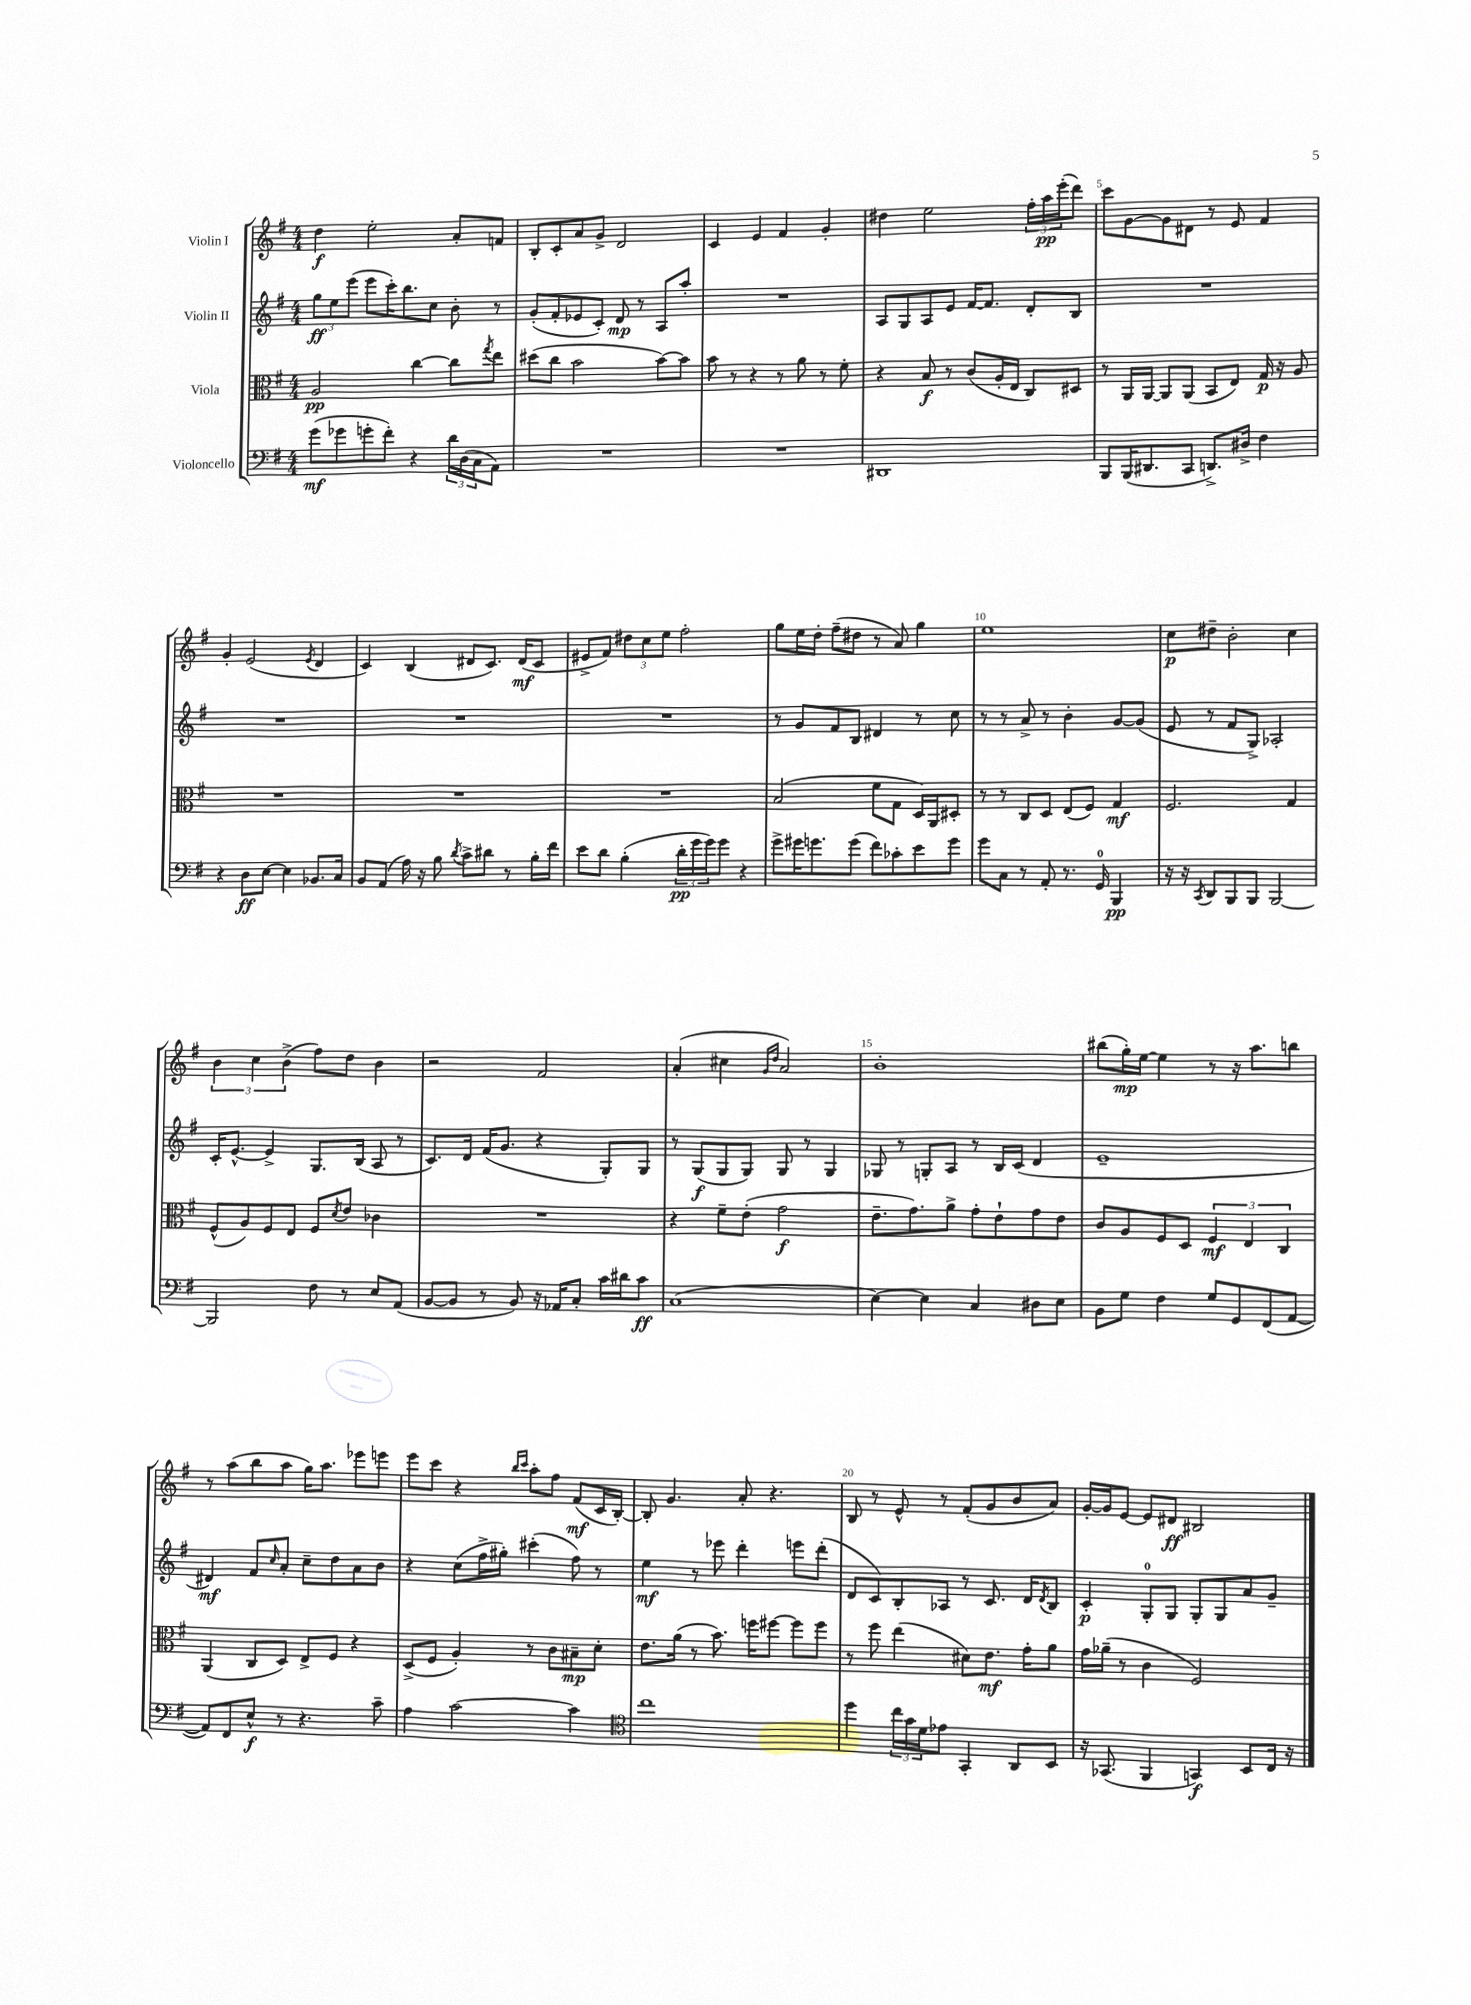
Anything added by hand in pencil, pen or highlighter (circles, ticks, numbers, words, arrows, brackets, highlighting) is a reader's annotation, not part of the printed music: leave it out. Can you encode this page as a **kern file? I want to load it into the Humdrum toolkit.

**kern	**dynam	**kern	**dynam	**kern	**dynam	**kern	**dynam
*part4	*part4	*part3	*part3	*part2	*part2	*part1	*part1
*staff4	*staff4	*staff3	*staff3	*staff2	*staff2	*staff1	*staff1
*I"Violoncello	*	*I"Viola	*	*I"Violin II	*	*I"Violin I	*
*clefF4	*	*clefC3	*	*clefG2	*	*clefG2	*
*k[f#]	*	*k[f#]	*	*k[f#]	*	*k[f#]	*
*M4/4	*	*M4/4	*	*M4/4	*	*M4/4	*
=1	=1	=1	=1	=1	=1	=1	=1
(8g\L	mf	2A/	pp	12gg\L	ff	4dd\	f
.	.	.	.	12ee\	.	.	.
8g-X\	.	.	.	.	.	.	.
.	.	.	.	(12eee\J	.	.	.
8gn'\	.	.	.	8eee\L	.	2ee'\	.
8f#'\J)	.	.	.	16ccc'\K)	.	.	.
.	.	.	.	8.bb\	.	.	.
4r	.	[4cc\	.	.	.	.	.
.	.	.	.	8cc\J	.	.	.
24d\LL	.	8cc\L]	.	8b'\	.	8a'/L	.
(24D\	.	.	.	.	.	.	.
24C\J	.	.	.	.	.	.	.
.	.	8qgg/	.	.	.	.	.
8AA\J)	.	8ee\J	.	8r	.	8fn/J	.
=2	=2	=2	=2	=2	=2	=2	=2
1r	.	(8dd#X\L	.	(8g'/L	.	8B'/L	.
.	.	8cc\J	.	8f#'/	.	8c'/	.
.	.	2b\	.	8e-X/	.	8a/	.
.	.	.	.	8c'/J)	.	8g^/J	.
.	.	.	.	8d/	mp	2d/	.
.	.	.	.	8r	.	.	.
.	.	[8b\L)	.	8A/L	.	.	.
.	.	8b\J]	.	8aa'/J	.	.	.
=3	=3	=3	=3	=3	=3	=3	=3
1r	.	8b\	.	1r	.	4c/	.
.	.	8r	.	.	.	.	.
.	.	4r	.	.	.	4e/	.
.	.	8r	.	.	.	4f#/	.
.	.	8a\	.	.	.	.	.
.	.	8r	.	.	.	4g'/	.
.	.	8f#'\	.	.	.	.	.
=4	=4	=4	=4	=4	=4	=4	=4
1DD#X	.	4r	.	8A/L	.	4dd#X\	.
.	.	.	.	8G/	.	.	.
.	.	8B/	f	8A/	.	2ee\	.
.	.	8r	.	8e/J	.	.	.
.	.	(8c/L	.	[16f#/KL	.	.	.
.	.	.	.	8.f#/J]	.	.	.
.	.	16A'/L	.	.	.	.	.
.	.	16E/JJ	.	.	.	.	.
.	.	8C/L)	.	8d'/L	.	24ff#'\LL	.
.	.	.	.	.	.	24aa\	pp
.	.	.	.	.	.	(24eee'\J	.
.	.	8D#X/J	.	8B/J	.	8ddd\J)	.
=5	=5	=5	=5	=5	=5	=5	=5
8BBB/L	.	8r	.	1r	.	8ccc\L	.
(16BBB/K	.	16AA/LL	.	.	.	[8g\	.
8.DD#X/	.	[16AA/JJ	.	.	.	.	.
.	.	8AA/L]	.	.	.	8g\]	.
8CC/J	.	(8AA/J	.	.	.	8d#X\J	.
8.DDn^/L)	.	8BB/L	.	.	.	8r	.
.	.	8E/J)	.	.	.	8e/	.
16D#X^/Jk	.	.	.	.	.	.	.
4F#\	.	16G/	p	.	.	4f#/	.
.	.	16r	.	.	.	.	.
.	.	8A/	.	.	.	.	.
!!LO:LB:g=z
=6	=6	=6	=6	=6	=6	=6	=6
4r	.	1r	.	1r	.	4g'/	.
8D\L	ff	.	.	.	.	(2e/	.
[8E\J	.	.	.	.	.	.	.
4E\]	.	.	.	.	.	.	.
.	.	.	.	.	.	8qe/	.
8.BB-X/L	.	.	.	.	.	4d/	.
16C/Jk	.	.	.	.	.	.	.
=7	=7	=7	=7	=7	=7	=7	=7
8BB/L	.	1r	.	1r	.	4c/)	.
(8AA/J	.	.	.	.	.	.	.
16A\)	.	.	.	.	.	(4B/	.
16r	.	.	.	.	.	.	.
8B\	.	.	.	.	.	.	.
8qd/	.	.	.	.	.	.	.
8c^\L	.	.	.	.	.	8d#X/L	.
8d#X\J	.	.	.	.	.	8.c/J)	.
8r	.	.	.	.	.	.	.
.	.	.	.	.	.	(16d#/KL	mf
16B'\LL	.	.	.	.	.	8c/J	.
16f#\JJ	.	.	.	.	.	.	.
=8	=8	=8	=8	=8	=8	=8	=8
8e\L	.	1r	.	1r	.	8e#X^/L	.
8d\J	.	.	.	.	.	8f#/J)	.
(4B'\	.	.	.	.	.	12dd#X\L	.
.	.	.	.	.	.	12cc\	.
.	.	.	.	.	.	12ee\J	.
24d'\LL	pp	.	.	.	.	2ff#'\	.
24g\	.	.	.	.	.	.	.
24g\J)	.	.	.	.	.	.	.
8g\J	.	.	.	.	.	.	.
4r	.	.	.	.	.	.	.
=9	=9	=9	=9	=9	=9	=9	=9
8g^\L	.	(2B/	.	8r	.	8gg\L	.
16g#X\K	.	.	.	8g/L	.	16ee\L	.
8.gn\	.	.	.	.	.	16dd'\JJ	.
.	.	.	.	8f#/	.	(8ff#~\L	.
(8g\J	.	.	.	8B/J	.	8dd#X\J	.
8f#\L)	.	8f#\L	.	4d#X/	.	8r	.
8c-X'\	.	8G\J	.	.	.	8a/)	.
8e\	.	16D/LL)	.	8r	.	4gg\	.
.	.	16AA/J	.	.	.	.	.
8g\J	.	8D#X'/J	.	8cc\	.	.	.
=10	=10	=10	=10	=10	=10	=10	=10
8g\L	.	8r	.	8r	.	1ee	.
8C\J	.	8r	.	8r	.	.	.
8r	.	8C/L	.	8a^/	.	.	.
8AA'/	.	8D/J	.	8r	.	.	.
8.r	.	(8E/L	.	4b'\	.	.	.
.	.	8F#/J)	.	.	.	.	.
16GG/	.	.	.	.	.	.	.
4BBB/	pp	4G/	mf	[8g/L	.	.	.
.	.	.	.	(8g/J]	.	.	.
=11	=11	=11	=11	=11	=11	=11	=11
16r	.	2.F#/	.	8e/	.	8cc\L	p
16r	.	.	.	.	.	.	.
8qCC/	.	.	.	.	.	.	.
8DD/L	.	.	.	8r	.	8dd#X~\J	.
8BBB/	.	.	.	8f#/L	.	2b'\	.
8BBB/J	.	.	.	8G^/J)	.	.	.
[2BBB/	.	.	.	2A-X'/	.	.	.
.	.	4G/	.	.	.	4cc\	.
!!LO:LB:g=z
=12	=12	=12	=12	=12	=12	=12	=12
2BBB/]	.	(8F#^^/L	.	16c'/KL	.	6b\	.
.	.	.	.	[8.e^^/J	.	.	.
.	.	8A/)	.	.	.	.	.
.	.	.	.	.	.	6cc\	.
.	.	8F#/	.	4e^/]	.	.	.
.	.	.	.	.	.	(6b^\	.
.	.	8E/J	.	.	.	.	.
8F#\	.	8F#/L	.	8.G/L	.	8ff#\L)	.
.	.	8qd/	.	.	.	.	.
8r	.	8e/J	.	.	.	8dd\J	.
.	.	.	.	(16B/Jk	.	.	.
8E/L	.	4c-X\	.	8A/	.	4b\	.
(8AA/J	.	.	.	8r	.	.	.
=13	=13	=13	=13	=13	=13	=13	=13
[8BB/L	.	1r	.	8.c/L)	.	2r	.
8BB/J]	.	.	.	.	.	.	.
.	.	.	.	16d/Jk	.	.	.
8r	.	.	.	(16f#/KL	.	.	.
.	.	.	.	8.g/J	.	.	.
8BB/)	.	.	.	.	.	.	.
16r	.	.	.	4r	.	2f#/	.
16AA-X/KL	.	.	.	.	.	.	.
8C'/J	.	.	.	.	.	.	.
16c\LL	.	.	.	8G'/L)	.	.	.
16d#X\J	.	.	.	.	.	.	.
8c\J	ff	.	.	8G/J	.	.	.
=14	=14	=14	=14	=14	=14	=14	=14
(1C	.	4r	.	8r	.	(4a'/	.
.	.	.	.	(8G/L	f	.	.
.	.	8f#~\L	.	8G/	.	4cc#X\	.
.	.	(8e'\J	.	8G/J)	.	.	.
.	.	.	.	.	.	16qqg/LL	.
.	.	.	.	.	.	16qqdd/JJ	.
.	.	2g\	f	8G/	.	2a/)	.
.	.	.	.	8r	.	.	.
.	.	.	.	4G/	.	.	.
=15	=15	=15	=15	=15	=15	=15	=15
[4E\)	.	8.e~\L	.	8G-X/	.	1b'	.
.	.	.	.	8r	.	.	.
.	.	8.g\)	.	.	.	.	.
4E\]	.	.	.	8Gn'/L	.	.	.
.	.	8a^\J	.	8A/J	.	.	.
4C/	.	8g'\L	.	8r	.	.	.
.	.	8e`\	.	16B/LL	.	.	.
.	.	.	.	(16c/JJ	.	.	.
8D#X\L	.	8g\	.	4d/	.	.	.
8E\J	.	8e\J	.	.	.	.	.
=16	=16	=16	=16	=16	=16	=16	=16
8BB\L	.	8c/L	.	1e~	.	(8bb#X\L	.
8G\J	.	8A/	.	.	.	16gg'\L)	mp
.	.	.	.	.	.	[16ee\JJ	.
4F#\	.	8F#/	.	.	.	4ee\]	.
.	.	8D/J	.	.	.	.	.
8G/L	.	6F#/	mf	.	.	8r	.
8GG/	.	.	.	.	.	16r	.
.	.	6E/	.	.	.	.	.
.	.	.	.	.	.	8.aa\L	.
(8FF#/	.	.	.	.	.	.	.
.	.	6C/	.	.	.	.	.
[8AA/J	.	.	.	.	.	8bbn\J	.
!!LO:LB:g=z
=17	=17	=17	=17	=17	=17	=17	=17
8AA/L])	.	(4AA/	.	4d#X/)	mf	8r	.
8FF#/	.	.	.	.	.	(8aa\L	.
8E^^/J	f	8C/L	.	8f#/L	.	8bb\	.
.	.	.	.	16qqcc/	.	.	.
8r	.	8D/J)	.	8a'/J	.	8aa\J	.
4.r	.	8E^/L	.	8cc~\L	.	16gg\KL)	.
.	.	.	.	.	.	8.aa\J	.
.	.	8F#/J	.	8dd\	.	.	.
.	.	4r	.	8a\	.	8eee-X\L	.
8c~\	.	.	.	8b\J	.	8eeen\J	.
=18	=18	=18	=18	=18	=18	=18	=18
4A\	.	(8D^/L	.	4r	.	8eee\L	.
.	.	8F#/J	.	.	.	8ccc\J	.
[2c\	.	4A'/)	.	(8cc\L	.	4r	.
.	.	.	.	16ff#^\L	.	.	.
.	.	.	.	16gg#X'\JJ)	.	.	.
.	.	.	.	.	.	16qqbb/LL	.
.	.	.	.	.	.	16qqccc/JJ	.
.	.	8r	.	(4ccc#X'\	.	8aa'\L	.
.	.	8c\L	.	.	.	8ff#\J	.
4c\]	.	8B#X~\	mp	8ff#\)	.	(8f#/L	mf
.	.	8d'\J	.	8r	.	16c/L	.
.	.	.	.	.	.	[16B'/JJ)	.
=19	=19	=19	=19	=19	=19	=19	=19
*clefC4	*	*	*	*	*	*	*
1cc	.	8.e\L	.	4ee\	mf	8B'/]	.
.	.	.	.	.	.	4.g/	.
.	.	(16a\Jk	.	.	.	.	.
.	.	8r	.	8r	.	.	.
.	.	8.b\)	.	8eee-X\	.	.	.
.	.	.	.	4ddd'\	.	8a'/	.
.	.	16ffn\KL	.	.	.	.	.
.	.	[8ff#X\J	.	.	.	4.r	.
.	.	8ff#\L]	.	8eeen\L	.	.	.
.	.	8ff#\J	.	(8ddd'\J	.	.	.
=20	=20	=20	=20	=20	=20	=20	=20
4dd\	.	8r	.	8d/L	.	8B/	.
.	.	8ff#\	.	8c/)	.	8r	.
24cc\LL	.	(4ee\	.	8B'/	.	8e^^/	.
24g\	.	.	.	.	.	.	.
24d\J	.	.	.	.	.	.	.
8e-X\J	.	.	.	8A-X/J	.	8r	.
4GG'/	.	8d#X\L)	.	8r	.	(8f#'/L	.
.	.	8.e\J	mf	8.c/	.	8g/	.
8AA/L	.	.	.	.	.	8b/	.
.	.	16g'\KL	.	16d/KL	.	.	.
.	.	.	.	8qd/	.	.	.
8BB/J	.	8a\J	.	8B/J	.	8a/J)	.
=21	=21	=21	=21	=21	=21	=21	=21
16r	.	16g\LL	.	4c'/	p	[16g'/LL	.
(8.GG-X/	.	(16a-X~\JJ	.	.	.	16g/J]	.
.	.	8r	.	.	.	[8e/J	.
4FF#/	.	4c\	.	8G'/L	.	8e/L]	.
.	.	.	.	8G/J	.	8d#X/J	ff
4GGn/)	f	2F#/)	.	8G'/L	.	2B#X/	.
.	.	.	.	8G/	.	.	.
8BB/L	.	.	.	8a/	.	.	.
16C/Jk	.	.	.	8g~/J	.	.	.
16r	.	.	.	.	.	.	.
==	==	==	==	==	==	==	==
*-	*-	*-	*-	*-	*-	*-	*-
